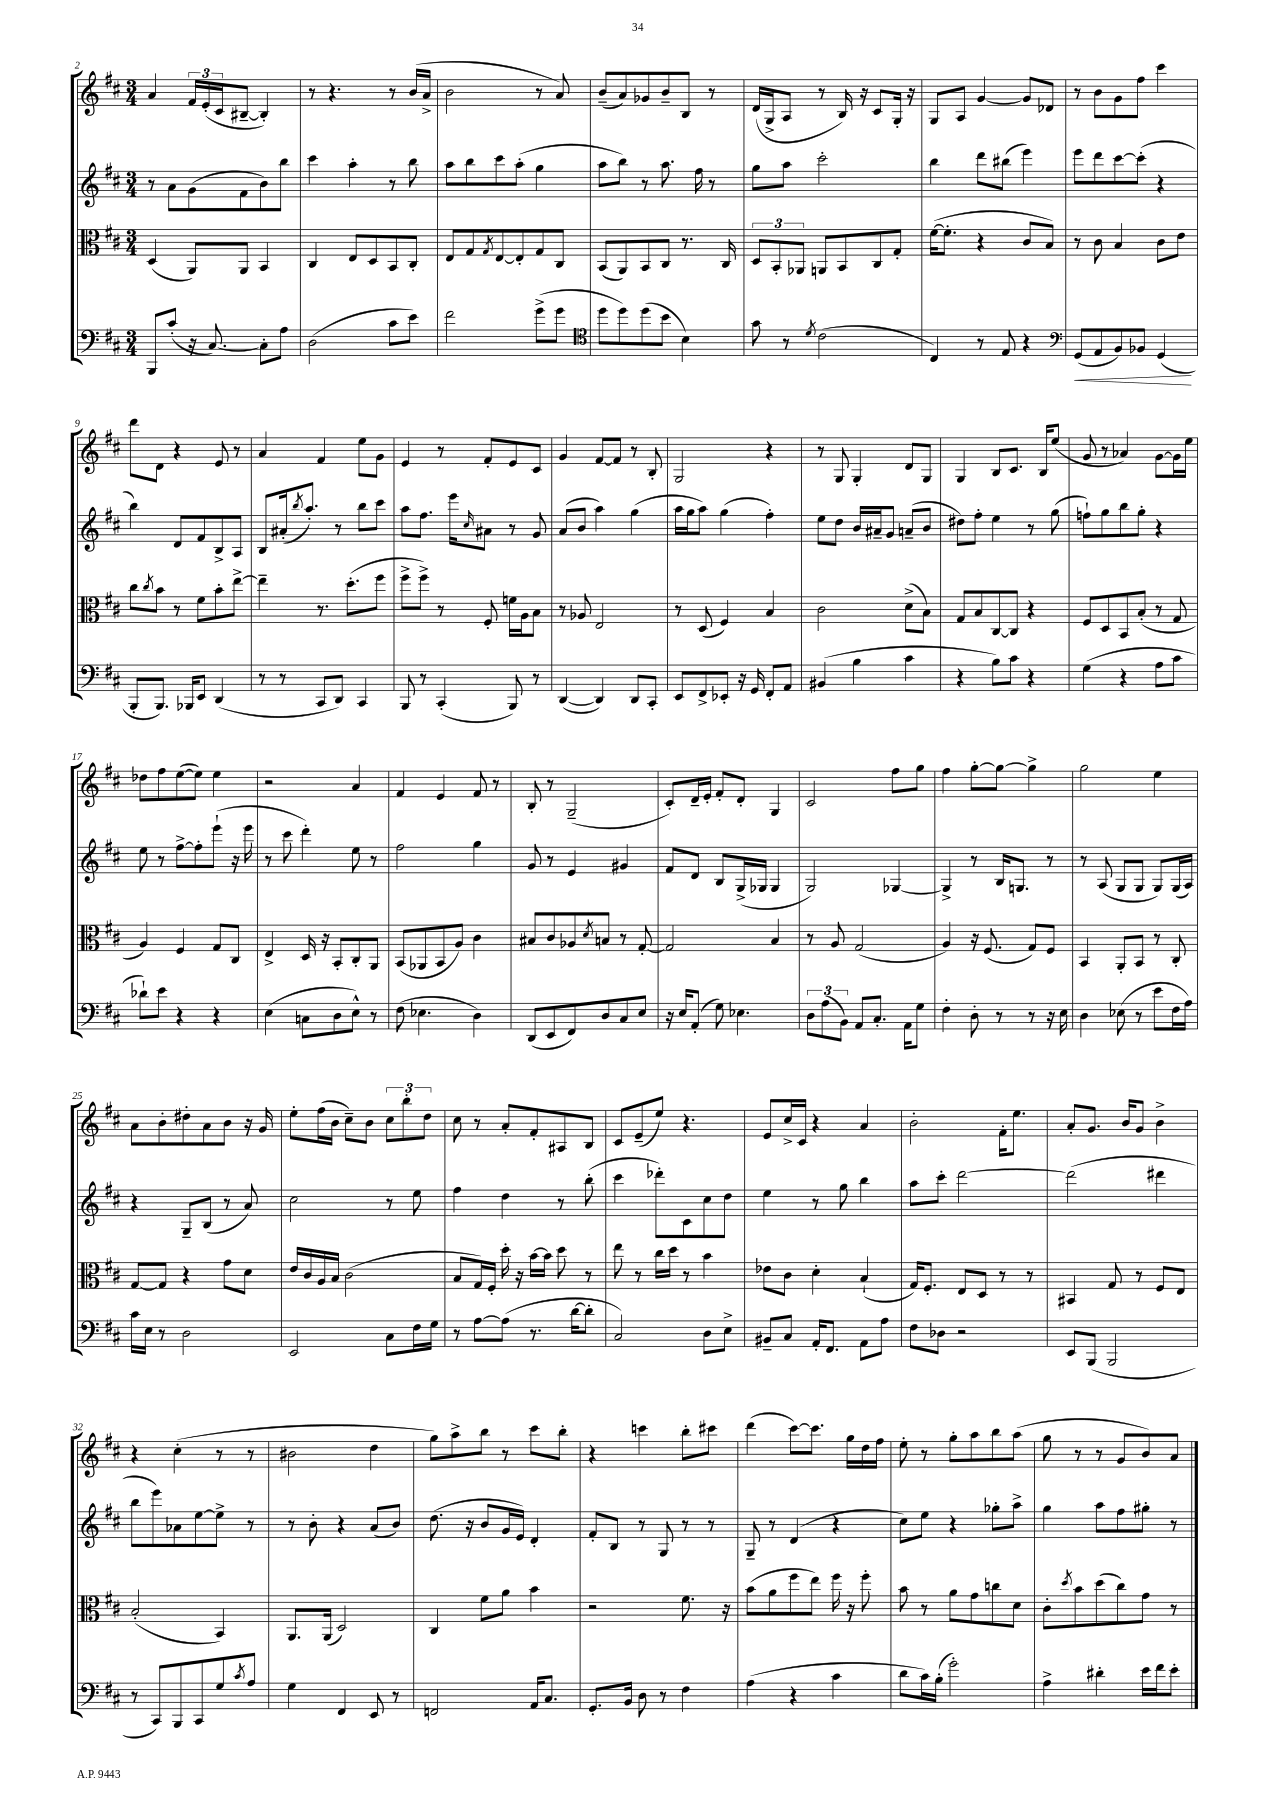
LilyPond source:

<<
\new StaffGroup <<
\new Staff = "s0" {
    \clef treble \key d \major \numericTimeSignature \time 3/4
    a'4 \tuplet 3/2 { fis'16 e'16-.( cis'16 } bis8~-- bis4-.) |
    r8 r4. r8 b'16( a'16-> |
    b'2 r8 a'8) |
    b'8--( a'8) ges'8 b'8-- b8 r8 |
    d'16( g16-> a8 r8 b16) r16 cis'8 g16-. r16 |
    g8 a8 g'4~ g'8 des'8 |
    r8 b'8 g'8 fis''8 cis'''4 |
    d'''8 d'8 r4 e'8 r8 |
    a'4 fis'4 e''8 g'8 |
    e'4 r8 fis'8-. e'8 cis'8 |
    g'4 fis'8~ fis'8 r8 b8-. |
    g2 r4 |
    r8 g8 g4-. d'8 g8 |
    g4 b8 cis'8. b16 e''8( |
    g'8 r8 aes'4) g'8~ g'16 e''16 |
    des''8 fis''8 e''8~( e''8) e''4 |
    r2 a'4 |
    fis'4 e'4 fis'8 r8 |
    b8-. r8 g2--( |
    cis'8-.) d'16-- e'16-. fis'8-. d'8-. g4 |
    cis'2 fis''8 g''8 |
    fis''4 g''8~-. g''8~ g''4-> |
    g''2 e''4 |
    a'8 b'8-. dis''8-. a'8 b'8 r16 g'16 |
    e''8-. fis''16( b'16 cis''8--) b'8 \tuplet 3/2 { cis''8 b''8-. d''8 } |
    cis''8 r8 a'8-. fis'8-. ais8 b8 |
    cis'8 e'8--( e''8) r4. |
    e'8 cis''16-> cis'16 r4 a'4 |
    b'2-. fis'16-. e''8. |
    a'8-. g'8. b'16 g'8 b'4-> |
    r4 cis''4-.( r8 r8 |
    bis'2 d''4 |
    g''8) a''8-> b''8 r8 cis'''8 b''8-. |
    r4 c'''4 b''8-. cis'''8 |
    d'''4( cis'''8~) cis'''8. g''16 d''16 fis''16 |
    e''8-. r8 g''8-. a''8 b''8 a''8( |
    g''8 r8 r8 g'8 b'8) a'8 \bar "|." |
}
\new Staff = "s1" {
    \clef treble \key d \major \numericTimeSignature \time 3/4
    r8 a'8 g'8( fis'8 b'8) b''8 |
    cis'''4 a''4-. r8 b''8 |
    a''8 b''8 cis'''8 a''8-.( g''4 |
    a''8 b''8) r8 a''8. fis''16 r8 |
    g''8 a''8 cis'''2-. |
    b''4 d'''8 bis''8( e'''4) |
    e'''8 d'''8 cis'''8~ cis'''8-.( r4 |
    b''4) d'8 fis'8 b8-> a8 |
    b8 ais'16-.( \acciaccatura { b''8 } a''8.-.) r8 b''8 cis'''8 |
    a''8 fis''8. e'''16 \grace { cis''16 } ais'8 r8 g'8 |
    a'8( b'8 a''4) g''4( |
    a''16 g''16 a''8) g''4( fis''4-.) |
    e''8 d''8 b'16 ais'16-- g'8 a'8--( b'8 |
    dis''8) fis''8-. e''4 r8 g''8( |
    f''8-!) g''8 b''8 g''8-. r4 |
    e''8 r8 fis''8~-> fis''8-. e'''8-!( r16 e'''16 |
    r8 cis'''8 d'''4-.) e''8 r8 |
    fis''2 g''4 |
    g'8 r8 e'4 gis'4 |
    fis'8 d'8 b8 g16->( ges16 ges4 |
    g2) ges4~ |
    ges4-> r8 b16 g8. r8 |
    r8 a8( g8 g8 g8) g16( a16) |
    r4 g8-- b8( r8 a'8) |
    cis''2 r8 e''8 |
    fis''4 d''4 r8 b''8-.( |
    cis'''4 des'''8-.) cis'8 cis''8 d''8 |
    e''4 r8 g''8 b''4 |
    a''8 cis'''8-. d'''2~ |
    d'''2( dis'''4 |
    b''8 e'''8) aes'8 e''8~ e''8-> r8 |
    r8 b'8-. r4 a'8( b'8) |
    d''8.( r16 b'8 g'16 e'16) d'4-. |
    fis'8-. b8 r8 g8 r8 r8 |
    g8-- r8 d'4( r4 |
    cis''8) e''8 r4 ges''8-. a''8-> |
    g''4 a''8 fis''8 gis''8-. r8 \bar "|." |
}
\new Staff = "s2" {
    \clef alto \key d \major \numericTimeSignature \time 3/4
    d4( a,8) a,8 b,4 |
    cis4 e8 d8 b,8 cis8-. |
    e8 g8 \acciaccatura { g8 } e8~ e8-. g8 cis8 |
    b,8( a,8) b,8 cis8 r8. cis16 |
    \tuplet 3/2 { d8 b,8-. aes,8 } a,8 b,8 cis8 g8-. |
    fis'16~( fis'8.-. r4 cis'8 b8) |
    r8 cis'8 b4 cis'8 e'8 |
    cis''8 \acciaccatura { cis''8 } b'8 r8 fis'8 b'8-. e''8~-> |
    e''4-- r8. d''8.-.( fis''8 |
    fis''8-> fis''8->) r8 fis8-. f'16 a16 b8 |
    r8 aes8 e2 |
    r8 d8( fis4) b4 |
    cis'2 d'8->( b8) |
    g8 b8 cis8~ cis8 r4 |
    fis8 d8 b,8 b8-.( r8 g8 |
    a4) fis4 g8 cis8 |
    e4-> d16 r16 b,8-. cis8-. a,8 |
    b,8( aes,8 b,8 a8) cis'4 |
    bis8 cis'8 aes8 \acciaccatura { d'8 } b8 r8 g8~-. |
    g2 b4 |
    r8 a8 g2( |
    a4) r16 fis8.( g8) fis8 |
    b,4 a,8-. b,8 r8 cis8-. |
    g8~ g8 r4 g'8 d'8 |
    e'16 cis'16 a16 b16 cis'2( |
    b8 g16) fis16-. d''16-. r16 b'16~ b'16 d''8 r8 |
    e''8 r8 cis''16 d''16 r8 b'4 |
    ees'8 cis'8 d'4-. b4-!( |
    g16) fis8.-. e8 d8 r8 r8 |
    bis,4 g8 r8 fis8 e8 |
    b2-.( b,4) |
    a,8. a,16( d2) |
    cis4 fis'8 a'8 b'4 |
    r2 fis'8. r16 |
    b'8( a'8 fis''8 e''8) fis''16 r16 fis''8-. |
    b'8 r8 a'8 g'8 c''8 d'8 |
    cis'8-. \acciaccatura { d''8 } b'8 d''8( cis''8) g'8 r8 \bar "|." |
}
\new Staff = "s3" {
    \clef bass \key d \major \numericTimeSignature \time 3/4
    b,,8 cis'8-.( r16 cis8.~) cis8-. a8 |
    d2( cis'8 e'8) |
    fis'2 g'8->( g'8 |
    \clef tenor d''8 d''8) d''8( b'8 b4) |
    g'8 r8 \acciaccatura { d'8 } cis'2( |
    cis4) r8 e8 r4 |
    \clef bass g,8\<( a,8 b,8) bes,8 g,4\!( |
    b,,8-. b,,8.) bes,,16 e,8 d,4( |
    r8 r8 cis,8 d,8) cis,4 |
    b,,8 r8 cis,4-.( b,,8) r8 |
    d,4~( d,4) d,8 cis,8-. |
    e,8 fis,8-> ees,8-. r16 g,16 fis,8-. a,8 |
    bis,4( b4 cis'4 |
    r4 b8) cis'8 r4 |
    g4( r4 a8 cis'8 |
    des'8-!) e'8 r4 r4 |
    e4( c8 d8 e8-^) r8 |
    fis8( ees4. d4) |
    d,8( e,8 fis,8) d8 cis8 e8 |
    r16 e16 a,8-.( g8) ees4. |
    \tuplet 3/2 { d8 a8( b,8) } a,8 cis8.-. a,16 g8 |
    fis4-. d8-. r8 r8 r16 e16 |
    d4 ees8( r8 e'8 fis16 a16) |
    cis'16 e16 r8 d2 |
    e,2 cis8 fis16 g16 |
    r8 a8~ a8( r8. d'16~ d'8-. |
    cis2) d8 e8-> |
    bis,8-- cis8 a,16-. fis,8. a,8 a8 |
    fis8 des8 r2 |
    e,8 b,,8( b,,2 |
    r8 cis,8) b,,8 cis,8 g8 \acciaccatura { cis'8 } a8 |
    g4 fis,4 e,8 r8 |
    f,2 a,16 cis8. |
    g,8.-. b,16 d8 r8 fis4 |
    a4( r4 cis'4 |
    d'8 cis'16) b16-.( g'2-.) |
    a4-> dis'4-. e'16 fis'16 e'8-. \bar "|." |
}
>>
>>
\layout { \context { \Score currentBarNumber = #2 } }
